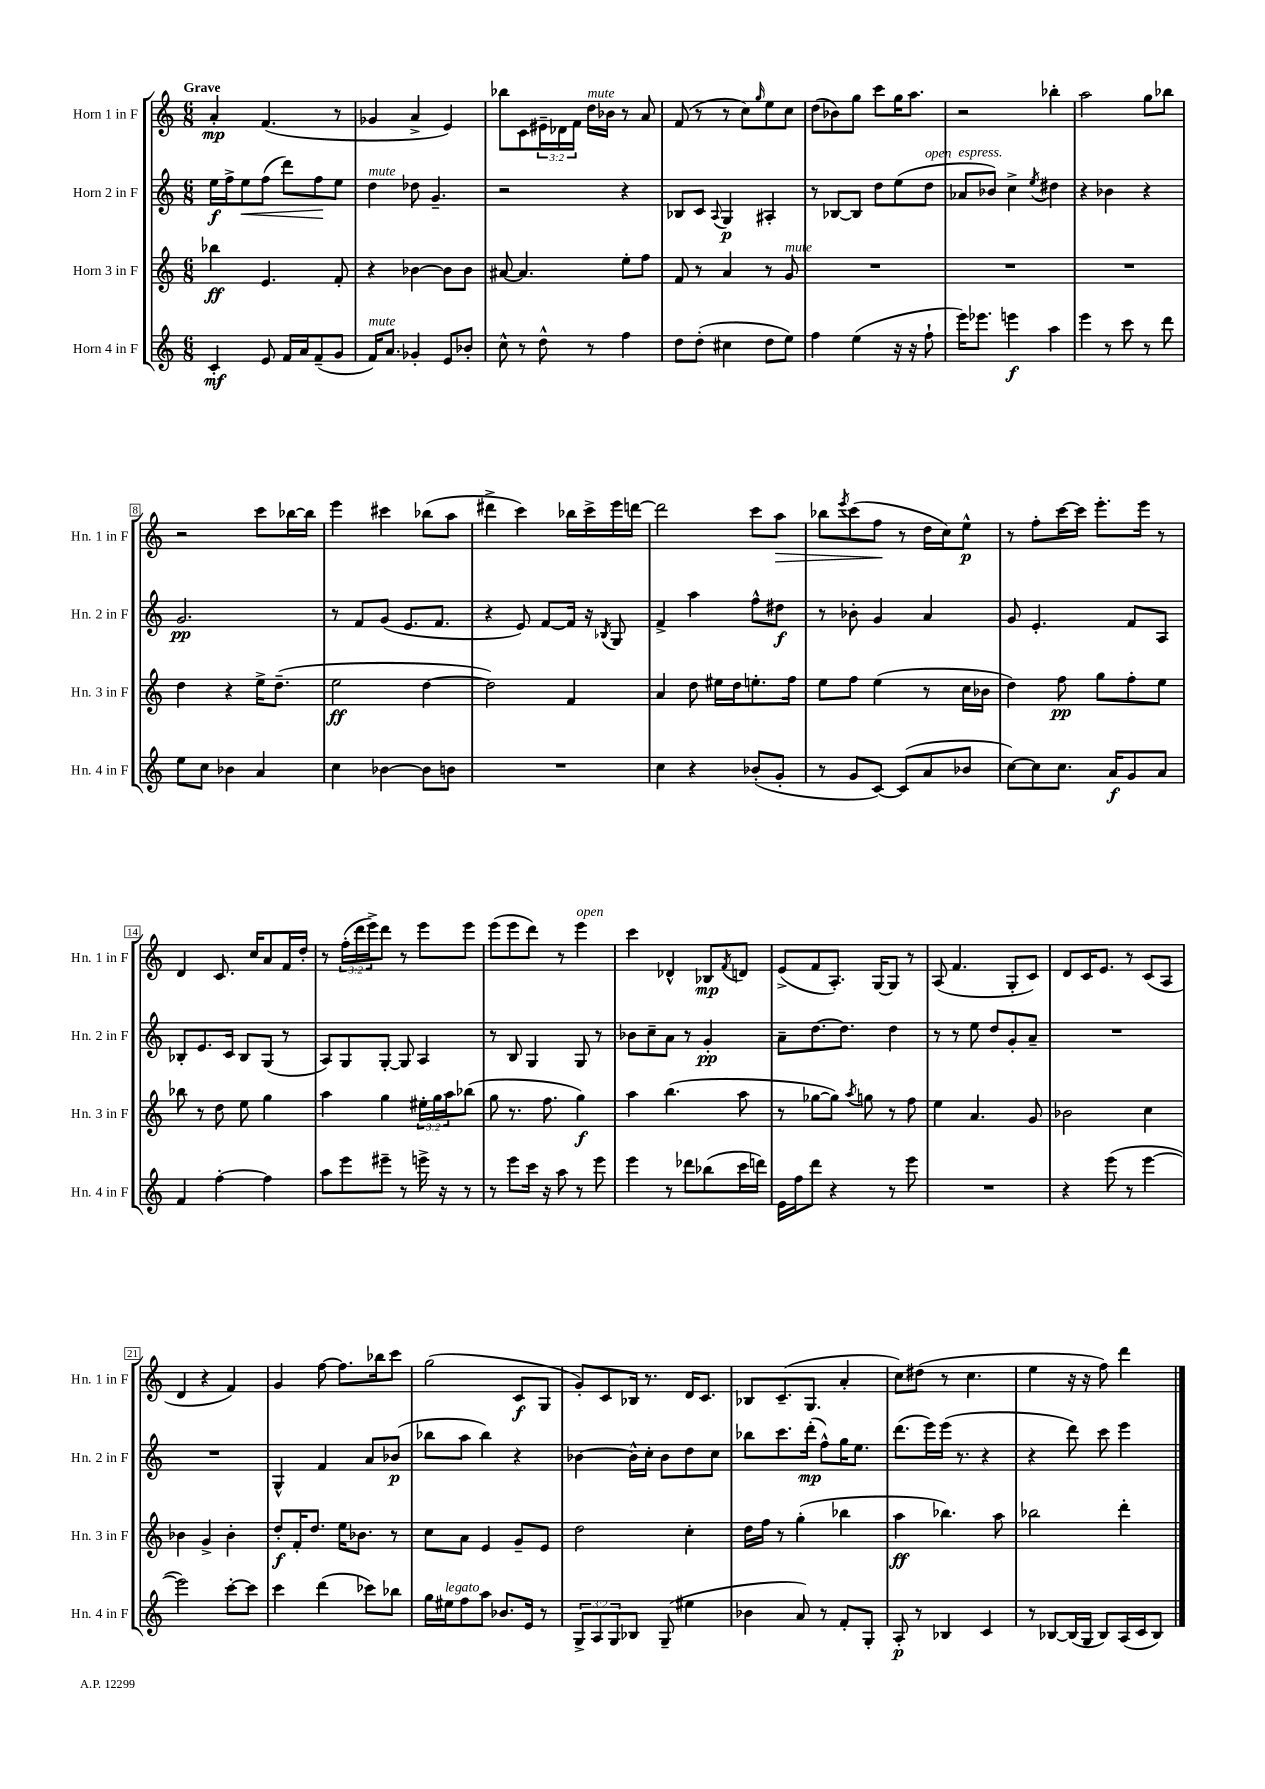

**kern	**kern	**kern	**kern
*staff4	*staff3	*staff2	*staff1
*clefG2	*clefG2	*clefG2	*clefG2
*k[]	*k[]	*k[]	*k[]
*M6/8	*M6/8	*M6/8	*M6/8
4c'	4bb-	16ee	4a'
.	.	16ff^	.
.	.	8ee	.
8e	4.e	(8ff	(4.f
16f	.	8ddd)	.
16a	.	.	.
(8f~	.	8ff	.
8g	8f'	8ee	8r
=	=	=	=
16f)	4r	4dd	4g-
8.a	.	.	.
4g-'	[4b-	8dd-	4a^
.	.	4.g~	.
8e	8b-]	.	4e)
8b-'	8b-	.	.
=	=	=	=
8cc^^	[8a#	2r	8bb-
8r	4.a#]	.	8c
8dd^^	.	.	24e#~
.	.	.	24d-
.	.	.	24f
8r	.	.	16dd
.	.	.	16b-
4ff	8ee'	4r	8r
.	8ff	.	8a
=	=	=	=
8dd	8f	8B-	(8f
(8dd'	8r	8c	8r
.	.	8qqA	.
4cc#	4a	4G	8r
.	.	.	8cc)
.	.	.	16qqgg
8dd	8r	4A#'	8ee
8ee)	8g	.	8cc
=	=	=	=
4ff	2.r	8r	(8dd
.	.	[8B-	8b-)
(4ee	.	8B-]	8gg
.	.	8dd	8ccc
16r	.	(8ee	16gg
16r	.	.	8.aa
8ff`	.	8dd	.
=	=	=	=
16eee)	2.r	8a-	2r
8.eee-	.	.	.
.	.	8b-)	.
4eee	.	4cc^	.
.	.	8qee	.
4aa	.	4dd#	4bb-'
=	=	=	=
4eee	2.r	4r	2aa
8r	.	4b-	.
8ccc	.	.	.
8r	.	4r	8gg
8ddd	.	.	8bb-
=	=	=	=
8ee	4dd	2.g	2r
8cc	.	.	.
4b-	4r	.	.
4a	16ee^	.	8ccc
.	(8.dd~	.	.
.	.	.	[16bb-
.	.	.	16bb-]
=	=	=	=
4cc	2ee	8r	4eee
.	.	8f	.
[4b-	.	(8g	4ccc#
.	.	8.e	.
8b-]	[4dd	.	(8bb-
.	.	8.f	.
8b	.	.	8aa
=	=	=	=
2.r	2dd])	4r	4ddd#^
.	.	8e)	4ccc)
.	.	[8f	.
.	4f	16f]	16bb-
.	.	16r	16ccc^
.	.	8qB-	.
.	.	8G	16eee
.	.	.	[16ddd
=	=	=	=
4cc	4a	4f^	2ddd]
4r	8dd	4aa	.
.	16ee#	.	.
.	16dd	.	.
(8b-'	8.ee'	8ff^^	8ccc
8g'	.	8dd#	8aa
.	16ff	.	.
=	=	=	=
8r	8ee	8r	8bb-
.	.	.	8qeee
8g	8ff	8b-'	(8ccc
[8c)	(4ee	4g	8ff
(8c]	.	.	8r
8a	8r	4a	16dd
.	.	.	16cc)
8b-	16cc	.	8ee^^
.	16b-	.	.
=	=	=	=
[8cc)	4dd)	8g	8r
8cc]	.	4.e'	8ff'
8.cc	8ff	.	[16ccc
.	.	.	16ccc]
.	8gg	.	8.eee'
16a	.	.	.
8g	8ff'	8f	.
.	.	.	16eee
8a	8ee	8A	8r
=	=	=	=
4f	8bb-	8B-'	4d
.	8r	8.e	.
[4ff'	8dd	.	8.c
.	.	16c	.
.	8ee	8B-	.
.	.	.	16cc
4ff]	4gg	(8G	8a
.	.	8r	16f
.	.	.	16dd'
=	=	=	=
8aa	4aa	8A)	8r
8eee	.	8G	(24ff'
.	.	.	24ddd
.	.	.	24eee^)
8eee#~	4gg	[8G'	8ddd
8r	.	8G]	8r
16eee^	24ee#'	4A	8eee
.	24gg	.	.
16r	.	.	.
.	24aa	.	.
8r	(8bb-	.	8eee
=	=	=	=
8r	8gg	8r	(8eee
8eee	8.r	8B	8eee
16ccc	.	4G	8ddd)
16r	8.ff	.	.
8aa	.	.	8r
8r	4gg)	8G	4eee
8eee	.	8r	.
=	=	=	=
4eee	4aa	8b-	4ccc
.	.	8cc~	.
8r	(4.bb	8a	4d-^^
8ddd-	.	8r	.
(8bb-	.	4g'	8B-
.	.	.	8qf
16ccc	8aa	.	8d
16ddd)	.	.	.
=	=	=	=
16e	8r	8a~	(8e^
16ff	.	.	.
8ddd	[8gg-	[8.dd	8f
4r	8gg-])	.	8.A')
.	.	8.dd]	.
.	8qaa	.	.
.	8gg	.	.
.	.	.	[16G
8r	8r	4dd	8G]
8eee	8ff	.	8r
=	=	=	=
2.r	4ee	8r	(8A
.	.	8r	4.f
.	4.a	8ee	.
.	.	8dd	.
.	.	8g'	8G'
.	8g	8a~	8c)
=	=	=	=
4r	2b-	2.r	8d
.	.	.	16c
.	.	.	8.e
(8eee	.	.	.
8r	.	.	8r
[4eee	4cc	.	(8c
.	.	.	8A
=	=	=	=
2eee])	4b-	2.r	4d
.	4g^	.	4r
[8ccc'	4b-'	.	4f)
8ccc]	.	.	.
=	=	=	=
4ccc	8dd'	4G^^	4g
.	16f'	.	.
.	8.dd	.	.
(4ddd	.	4f	[8ff
.	16ee	.	8.ff]
.	8.b-	.	.
8ccc-)	.	8a	.
.	.	.	16bb-
8bb-	8r	(8b-	8ccc
=	=	=	=
16gg	8cc	8bb-	(2gg
16ee#	.	.	.
8ff	8a	8aa	.
8aa	4e	4bb-)	.
8.b-	.	.	.
.	8g~	4r	8c
16e	.	.	.
8r	8e	.	8G
=	=	=	=
12G^	2dd	[4b-	8g')
12A	.	.	.
.	.	.	8c
12G	.	.	.
8B-	.	16b-^^]	16B-
.	.	16cc'	8.r
(8G~	.	8b-	.
4ee#	4cc'	8dd	16d
.	.	.	8.c
.	.	8cc	.
=	=	=	=
4b-	16dd	8bb-	8B-
.	16ff	.	.
.	8r	8.ccc	(8.c~
8a)	(4gg'	.	.
.	.	(16ddd'	8.G
8r	.	8ff^^)	.
8f'	4bb-	16gg	4a'
.	.	8.ee	.
8G'	.	.	.
=	=	=	=
8A'	4aa	(8.ddd	8cc)
8r	.	.	(8dd#
.	.	16eee)	.
4B-	4.bb-)	(16eee	8r
.	.	8.r	.
.	.	.	4.cc
4c	.	4r	.
.	8aa	.	.
=	=	=	=
8r	2bb-	4r	4ee
[8B-	.	.	.
(16B-]	.	8ddd)	16r
16G	.	.	16r
8B-)	.	8ccc	8ff)
(16A	4ddd'	4eee	4ddd
16c	.	.	.
8B-)	.	.	.
==	==	==	==
*-	*-	*-	*-
